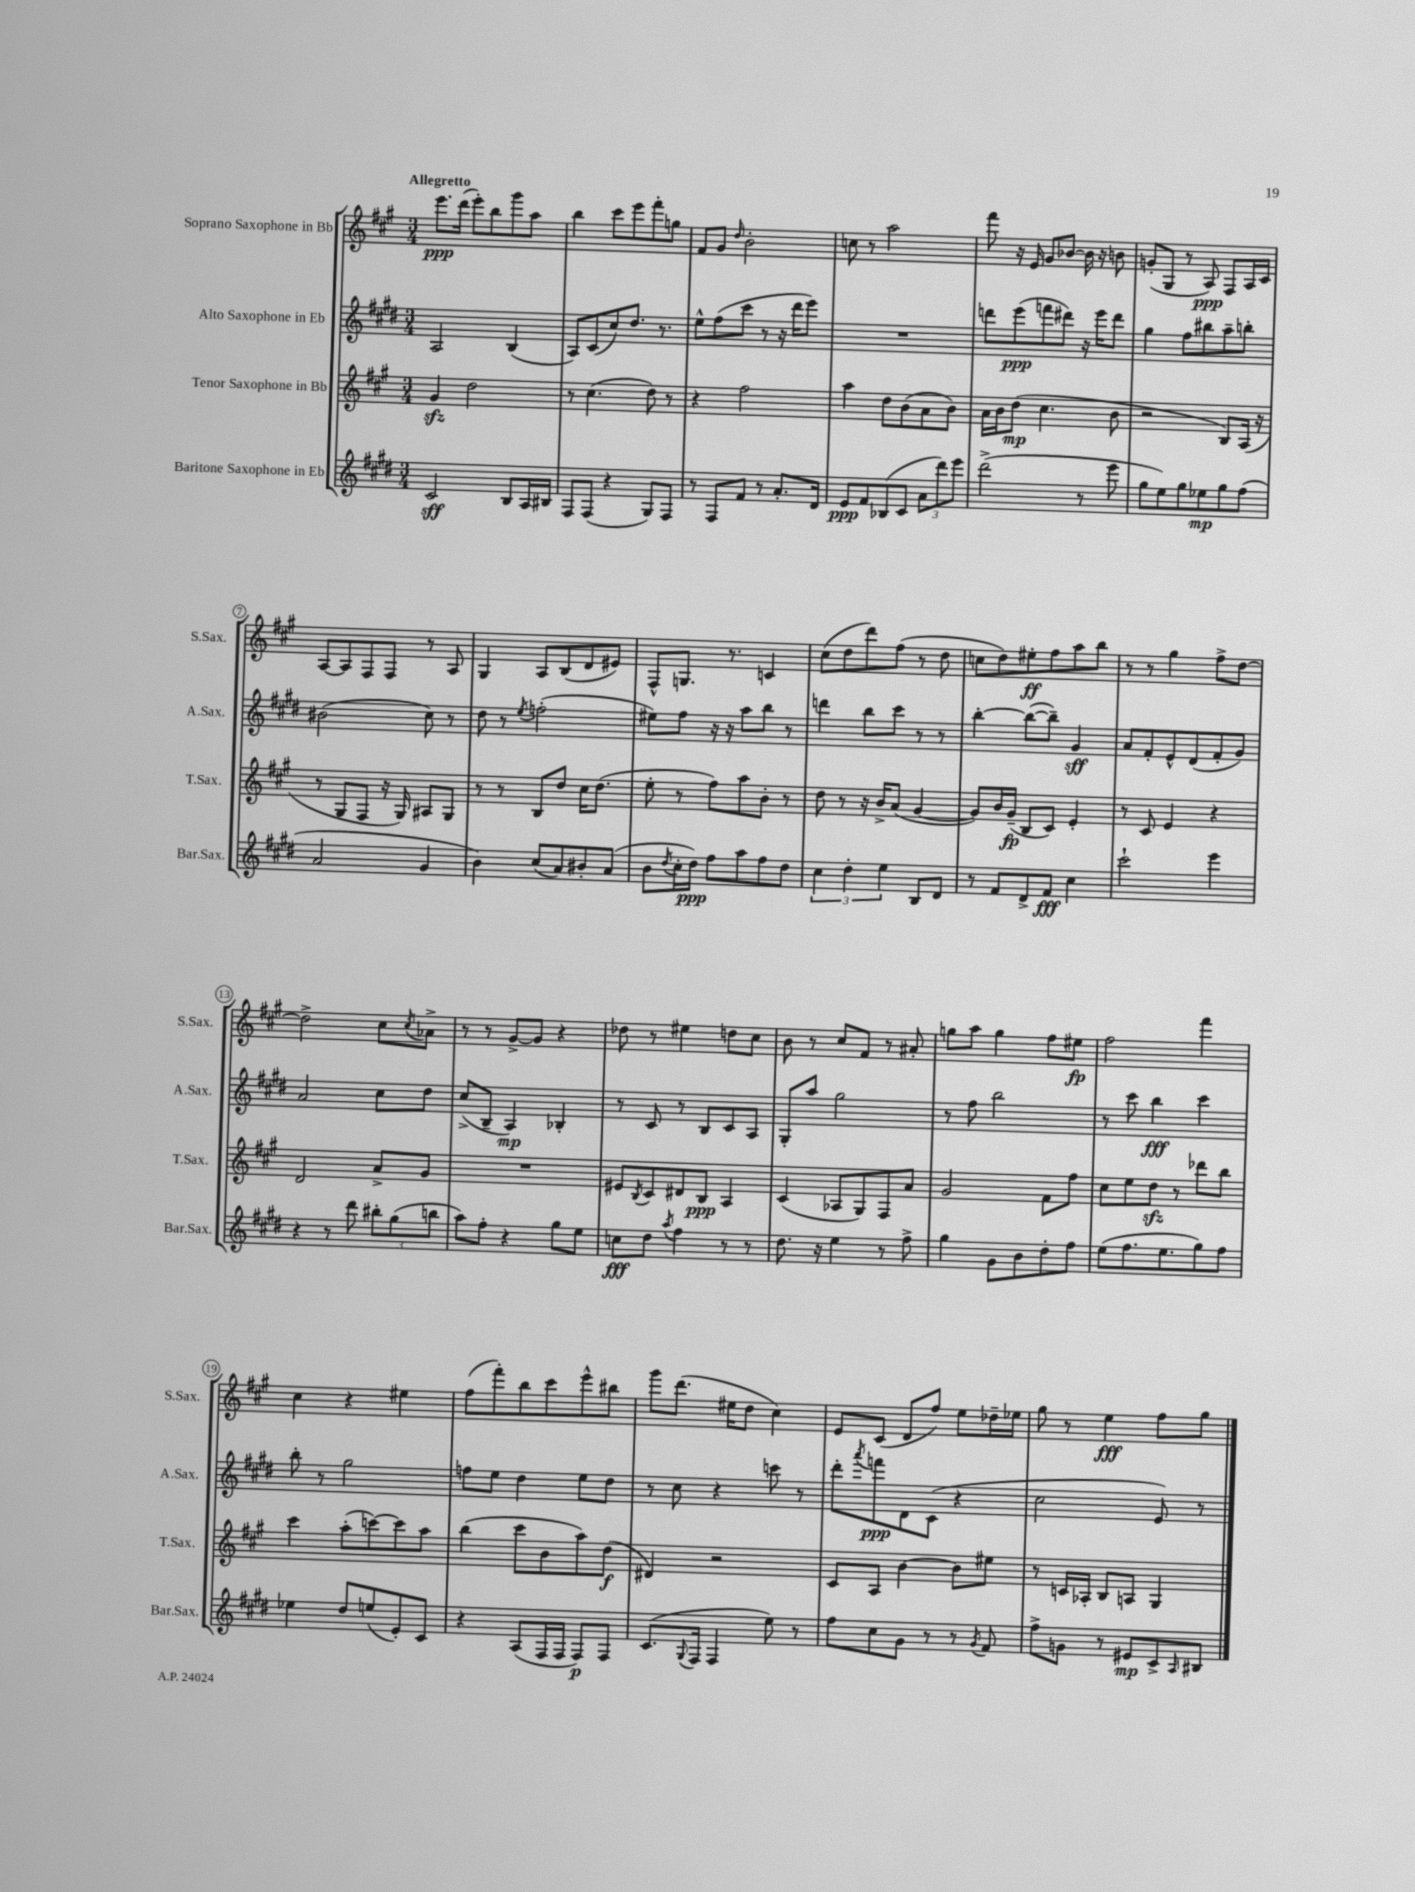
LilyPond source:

<<
\new StaffGroup <<
\new Staff = "s0" \with { instrumentName = "Soprano Saxophone in Bb" shortInstrumentName = "S.Sax." } {
    \clef treble \key a \major \numericTimeSignature \time 3/4 \tempo "Allegretto"
    e'''8.\ppp d'''16( e'''8-.) b''8 gis'''8 a''8 |
    b''4 cis'''8 e'''8 fis'''8-. g''8 |
    fis'8 gis'8 \grace { d''16 } b'2-. |
    c''8 r8 a''2 |
    fis'''8 r16 e'16 gis'8 bes'8~ bes'16 r16 b'8 |
    g'8-.( gis8 r8 a8\ppp) fis8 a16 cis'16 |
    a8~ a8 fis8 fis8 r8 a8 |
    gis4 a8 b8( d'8 eis'8) |
    fis8-^ g8. r8. c'4 |
    cis''8( d''8 d'''8) fis''8( r8 d''8 |
    c''8 d''8) eis''8-.\ff fis''8 a''8 b''8 |
    r8 r8 gis''4 fis''8-> d''8~ |
    d''2-> cis''8 \acciaccatura { cis''8 } aes'8-> |
    r8 r8 gis'8~-> gis'8 r4 |
    des''8 r8 eis''4 d''8 cis''8 |
    b'8 r8 cis''8 fis'8 r8 ais'8-. |
    g''8 a''8 g''4 fis''8 eis''8\fp |
    fis''2 fis'''4 |
    cis''4 r4 eis''4 |
    fis''8( fis'''8-.) b''8 cis'''8 e'''8-^ bis''8 |
    gis'''8 d'''8.( eis''16 d''8 cis''4) |
    e'8 cis'8( d'8 fis''8) e''8 des''16-- ees''16 |
    gis''8 r8 e''4\fff fis''8 gis''8 \bar "|." |
}
\new Staff = "s1" \with { instrumentName = "Alto Saxophone in Eb" shortInstrumentName = "A.Sax." } {
    \clef treble \key e \major \numericTimeSignature \time 3/4
    a2 b4( |
    a8) cis'8( cis''8) dis''8. r8. |
    e''8-^ fis''8( cis'''8 r8 r16 dis'''16 e'''8) |
    R2. |
    d'''8 e'''8\ppp( f'''8 dis'''8) r16 e'''16 dis'''8 |
    gis''4 fis''8 bis''8 a''8-- b''8-. |
    bis'2( cis''8) r8 |
    dis''8 r8 \acciaccatura { e''8 } f''2-.( |
    eis''8) fis''8 r16 r16 a''8 b''8 r8 |
    d'''4 b''8 cis'''8 r8 r8 |
    b''4~-. b''8~( b''8--) gis'4\sff |
    a'8 fis'8-. e'8-^ dis'8( fis'8-. gis'8) |
    a'2 cis''8 dis''8 |
    cis''8->( b8-- a4\mp) bes4-. |
    r8 cis'8 r8 b8 cis'8 a8 |
    gis8-. a''8 gis''2 |
    r8 fis''8 b''2 |
    r8 cis'''8 b''4\fff cis'''4 |
    b''8-. r8 gis''2 |
    f''8 e''8 dis''4 e''8 dis''8 |
    r8 cis''8 r4 c'''8 r8 |
    dis'''8-. \acciaccatura { a'''8 } f'''8\ppp dis'8 cis'8( r4 |
    cis''2 e'8) r8 \bar "|." |
}
\new Staff = "s2" \with { instrumentName = "Tenor Saxophone in Bb" shortInstrumentName = "T.Sax." } {
    \clef treble \key a \major \numericTimeSignature \time 3/4
    gis'4\sfz d''2 |
    r8 cis''4.( d''8) r8 |
    r4 fis''2 |
    a''4 d''8 b'8( a'8 b'8) |
    a'16 b'16 d''8\mp( cis''4. b'8 |
    r2 b8) a16( r16 |
    r8 gis8 fis8 r16 gis16) ais8 gis8 |
    r8 r8 b8 d''8 cis''16 d''8.( |
    e''8-. r8 fis''8) a''8 b'8-. r8 |
    d''8 r8 r16 b'16-> a'8( gis'4~ |
    gis'8) b'16 gis'16--\fp( b8 cis'8) e'4-. |
    r8 cis'8 e'4 r4 |
    d'2 a'8-> gis'8 |
    R2. |
    eis'8 \acciaccatura { b8 } cis'8 dis'8 b8\ppp a4 |
    cis'4( aes8 gis8) fis8 a'8 |
    gis'2 fis'8 fis''8 |
    cis''8 e''8 d''8\sfz r8 des'''8 b''8 |
    cis'''4 a''8-.( c'''8~) c'''8 a''8 |
    b''4( cis'''8 b'8 a''8) d''8\f( |
    dis'4) r2 |
    cis'8 a8 b'4~ b'8 eis''8 |
    r8 c'16 aes16-. b8 a8 gis4 \bar "|." |
}
\new Staff = "s3" \with { instrumentName = "Baritone Saxophone in Eb" shortInstrumentName = "Bar.Sax." } {
    \clef treble \key e \major \numericTimeSignature \time 3/4
    cis'2\sff b8 a16 bis16 |
    fis8 fis8( r4 gis8) fis8 |
    r8 fis8 fis'8 r8 a'8.-. dis'16 |
    e'8\ppp fis'8 bes8( cis'8 \tuplet 3/2 { a'8 dis'''8) e'''8 } |
    dis'''2->( r8 e'''8 |
    gis''8 e''8) gis''8 ees''8\mp gis''8 fis''8( |
    a'2 gis'4 |
    b'4) cis''8( a'8) bis'8-. a'8( |
    b'8 \acciaccatura { dis''8 } cis''16-. dis''16\ppp) fis''8 a''8 fis''8 dis''8 |
    \tuplet 3/2 { cis''4 dis''4-. e''4 } b8 dis'8 |
    r8 fis'8 dis'8-> fis'8\fff cis''4 |
    cis'''2-! e'''4 |
    r4 r8 dis'''8 \tuplet 3/2 { bis''8-. gis''8( b''8 } |
    a''8) fis''8-. r4 gis''8 e''8 |
    c''8\fff dis''8 \acciaccatura { a''8 } fis''4 r8 r8 |
    dis''8. r16 e''4 r8 fis''8-> |
    gis''4 gis'8 b'8 dis''8-. fis''8 |
    e''8( fis''8. e''8. gis''8) fis''8 |
    ees''4 dis''8 e''8( e'8-.) cis'8 |
    r4 a8( fis16 fis16 fis8\p) fis8 |
    cis'8.( \appoggiatura { gis8 } fis16 fis4 e''8) r8 |
    fis''8 cis''8 gis'8 r8 r8 \acciaccatura { gis'8 } fis'8 |
    fis''8-> g'8 r8 eis'8\mp cis'8-> \grace { a16 } bis8 \bar "|." |
}
>>
>>
\layout { \context { \Score \override BarNumber.stencil = #(make-stencil-circler 0.1 0.3 ly:text-interface::print) } }
